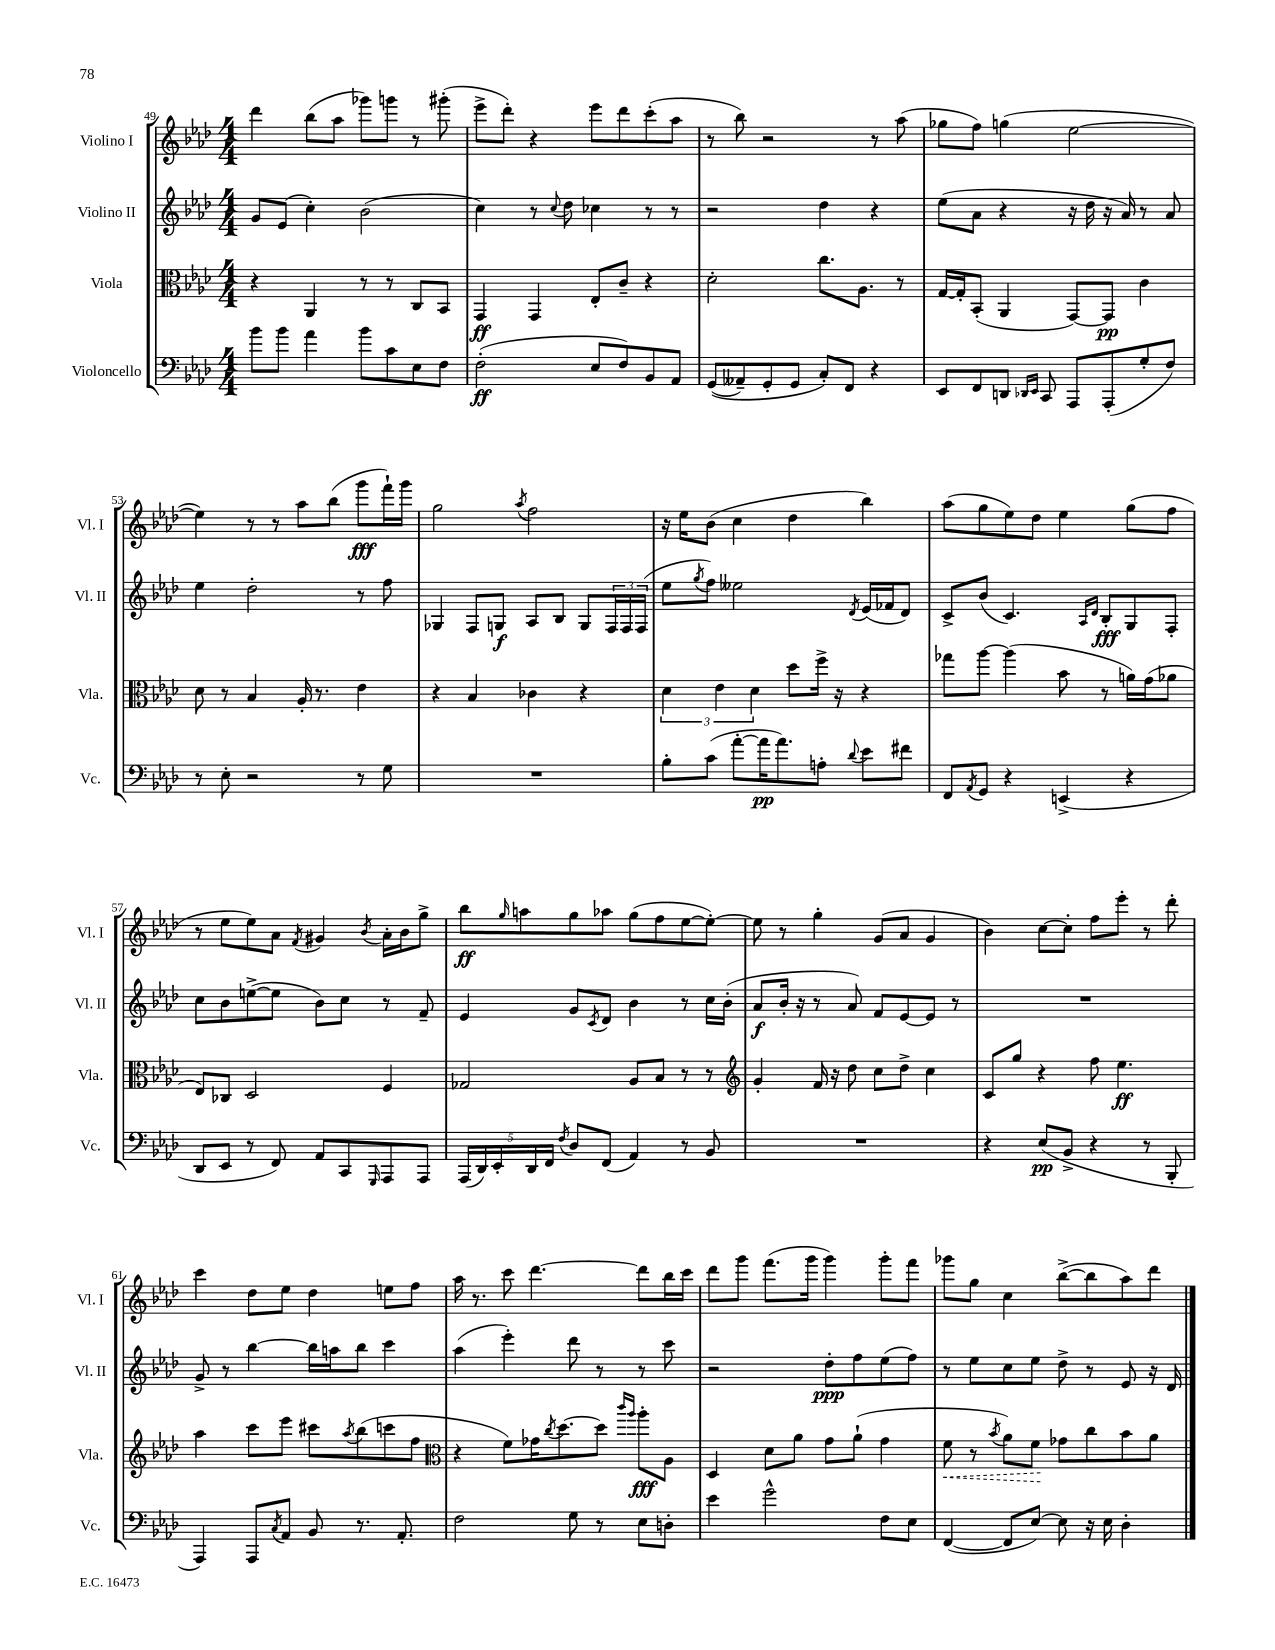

**kern	**kern	**kern	**kern
*staff4	*staff3	*staff2	*staff1
*clefF4	*clefC3	*clefG2	*clefG2
*k[b-e-a-d-]	*k[b-e-a-d-]	*k[b-e-a-d-]	*k[b-e-a-d-]
*M4/4	*M4/4	*M4/4	*M4/4
8b-	4r	8g	4ddd-
8b-	.	(8e-	.
4a-	4AA-	4cc')	(8bb-
.	.	.	8aa-
8b-	8r	(2b-	8ggg-)
8c	8r	.	8ggg
8E-	8C	.	8r
8F	8BB-	.	(8ggg#'
=	=	=	=
(2F'	4GG	4cc)	8eee-^
.	.	.	8ddd-')
.	4GG	8r	4r
.	.	8qqcc	.
.	.	8dd-	.
8E-	8E-'	4cc-	8eee-
8F)	8c~	.	8ddd-
8BB-	4r	8r	(8ccc'
8AA-	.	8r	8aa-
=	=	=	=
&((8GG	2d-'	2r	8r
8AA--~)	.	.	8bb-)
8GG'	.	.	2r
8GG	.	.	.
8C'&)	8.cc	4dd-	.
8FF	.	.	.
.	8.A-	.	.
4r	.	4r	8r
.	8r	.	(8aa-
=	=	=	=
8EE-	[16G	(8ee-	8gg-
.	16G']	.	.
8FF	(8BB-'	8a-	8ff)
8DD	4AA-	4r	(4gg
16qqDD-	.	.	.
16qqEE-	.	.	.
8CC	.	.	.
8AAA-	[8GG)	16r	[2ee-
.	.	16dd-	.
(8AAA-'	8GG]	16r	.
.	.	16a-)	.
8G'	4c	8r	.
8F)	.	8a-	.
=	=	=	=
8r	8d-	4ee-	4ee-])
8E-'	8r	.	.
2r	4B-	2dd-'	8r
.	.	.	8r
.	16A-'	.	8aa-
.	8.r	.	.
.	.	.	(8bb-
8r	4e-	8r	8ggg
8G	.	8ff	16fff`)
.	.	.	16ggg
=	=	=	=
1r	4r	4G-	2gg
.	4B-	8F	.
.	.	8G	.
.	.	.	8qaa-
.	4c-	8A-	2ff
.	.	8B-	.
.	4r	8G	.
.	.	24F	.
.	.	24F	.
.	.	(24F	.
=	=	=	=
8B-'	6d-	8ee-	16r
.	.	.	16ee-
.	.	8qgg	.
(8c	.	8ff)	(8b-
.	6e-	.	.
[8a-'	.	2ee--	4cc
.	6d-	.	.
16a-]	.	.	.
8.a-)	.	.	.
.	8dd-	.	4dd-
8A'	16ff^	.	.
.	16r	.	.
8qqd-	.	8qd-	.
8e-	4r	(16e-	4bb-)
.	.	16f-	.
8f#	.	8d-)	.
=	=	=	=
8FF	8gg-	8c^	(8aa-
8qAA-	.	.	.
8GG	[8aa-	(8b-	8gg
4r	(4aa-]	4.c)	8ee-)
.	.	.	8dd-
(4EE^	8b-	.	4ee-
.	.	16qqA-	.
.	.	16qqd-	.
.	8r	8B-'	.
4r	16a)	8G	(8gg
.	(16g	.	.
.	8a-	8F'	8ff
=	=	=	=
8DD-	8E-)	8cc	8r
8EE-	8C-	8b-	8ee-
8r	2D-	([8ee^	8ee-)
8FF)	.	8ee]	8a-
.	.	.	8qf
8AA-	.	8b-)	4g#
8CC	.	8cc	.
16qqGGG	.	.	8qb-
8AAA-	4F	8r	16a-'
.	.	.	16b-
8AAA-	.	8f~	8gg^
=	=	=	=
(20AAA-	2G-	4e-	8bb-
20DD-)	.	.	.
20EE-'	.	.	.
.	.	.	16qqgg
.	.	.	8aa
20DD-	.	.	.
20FF	.	.	.
8qF	.	.	.
8D-	.	8g	8gg
.	.	8qc	.
(8FF	.	8d-	8aa-
4AA-)	8A-	4b-	(8gg
.	8B-	.	8ff
8r	8r	8r	[8ee-
8BB-	8r	16cc	8ee-'_)
.	.	(16b-'	.
=	=	=	=
*	*clefG2	*	*
1r	4g'	8a-	8ee-]
.	.	16b-'	8r
.	.	16r	.
.	16f	8r	4gg'
.	16r	.	.
.	8dd-	8a-)	.
.	8cc	8f	(8g
.	8dd-^	[8e-	8a-
.	4cc	8e-]	4g
.	.	8r	.
=	=	=	=
4r	8c	1r	4b-)
.	8gg	.	.
(8E-	4r	.	[8cc
8BB-^	.	.	8cc']
4r	8ff	.	8ff
.	4.ee-	.	8eee-'
8r	.	.	8r
8BBB-'	.	.	8ddd-'
=	=	=	=
4AAA-)	4aa-	8g^	4ccc
.	.	8r	.
8AAA-	8ccc	[4bb-	8dd-
8qC	.	.	.
8AA-	8eee-	.	8ee-
8BB-	8ccc#	16bb-]	4dd-
.	.	16aa	.
.	8qaa-	.	.
8.r	(8bb-	8bb-	.
.	8ccc	4ccc	8ee
8.AA-'	.	.	.
.	8ff	.	8ff
=	=	=	=
*	*clefC3	*	*
2F	4r	(4aa-	16aa-
.	.	.	8.r
.	8f)	4eee-')	8ccc
.	16g-	.	[4.ddd-
.	8qcc	.	.
.	[8.dd-	.	.
8G	.	8ddd-	.
8r	8dd-]	8r	.
.	16qqccc	.	.
.	16qqaa-	.	.
8E-	8aa-'	8r	8ddd-]
8D'	8A-	8ccc	16bb-
.	.	.	16ccc
=	=	=	=
4e-	4D-	2r	8ddd-
.	.	.	8ggg
2g^^	8d-	.	(8.fff
.	8a-	.	.
.	.	.	16ggg
.	8g	8dd-'	4ggg)
.	(8a-`	8ff	.
8F	4g	(8ee-	8ggg'
8E-	.	8ff)	8fff
=	=	=	=
([4FF	8f	8r	8ggg-
.	8r	8ee-	8gg
.	8qb-	.	.
8FF]	8a-)	8cc	4cc
[8E-)	8f	8ee-	.
8E-]	8g-	8dd-^	([8bb-^
16r	8cc	8r	8bb-]
16E-	.	.	.
4D-'	8b-	8e-	8aa-)
.	8a-	16r	8ddd-
.	.	16d-	.
==	==	==	==
*-	*-	*-	*-
